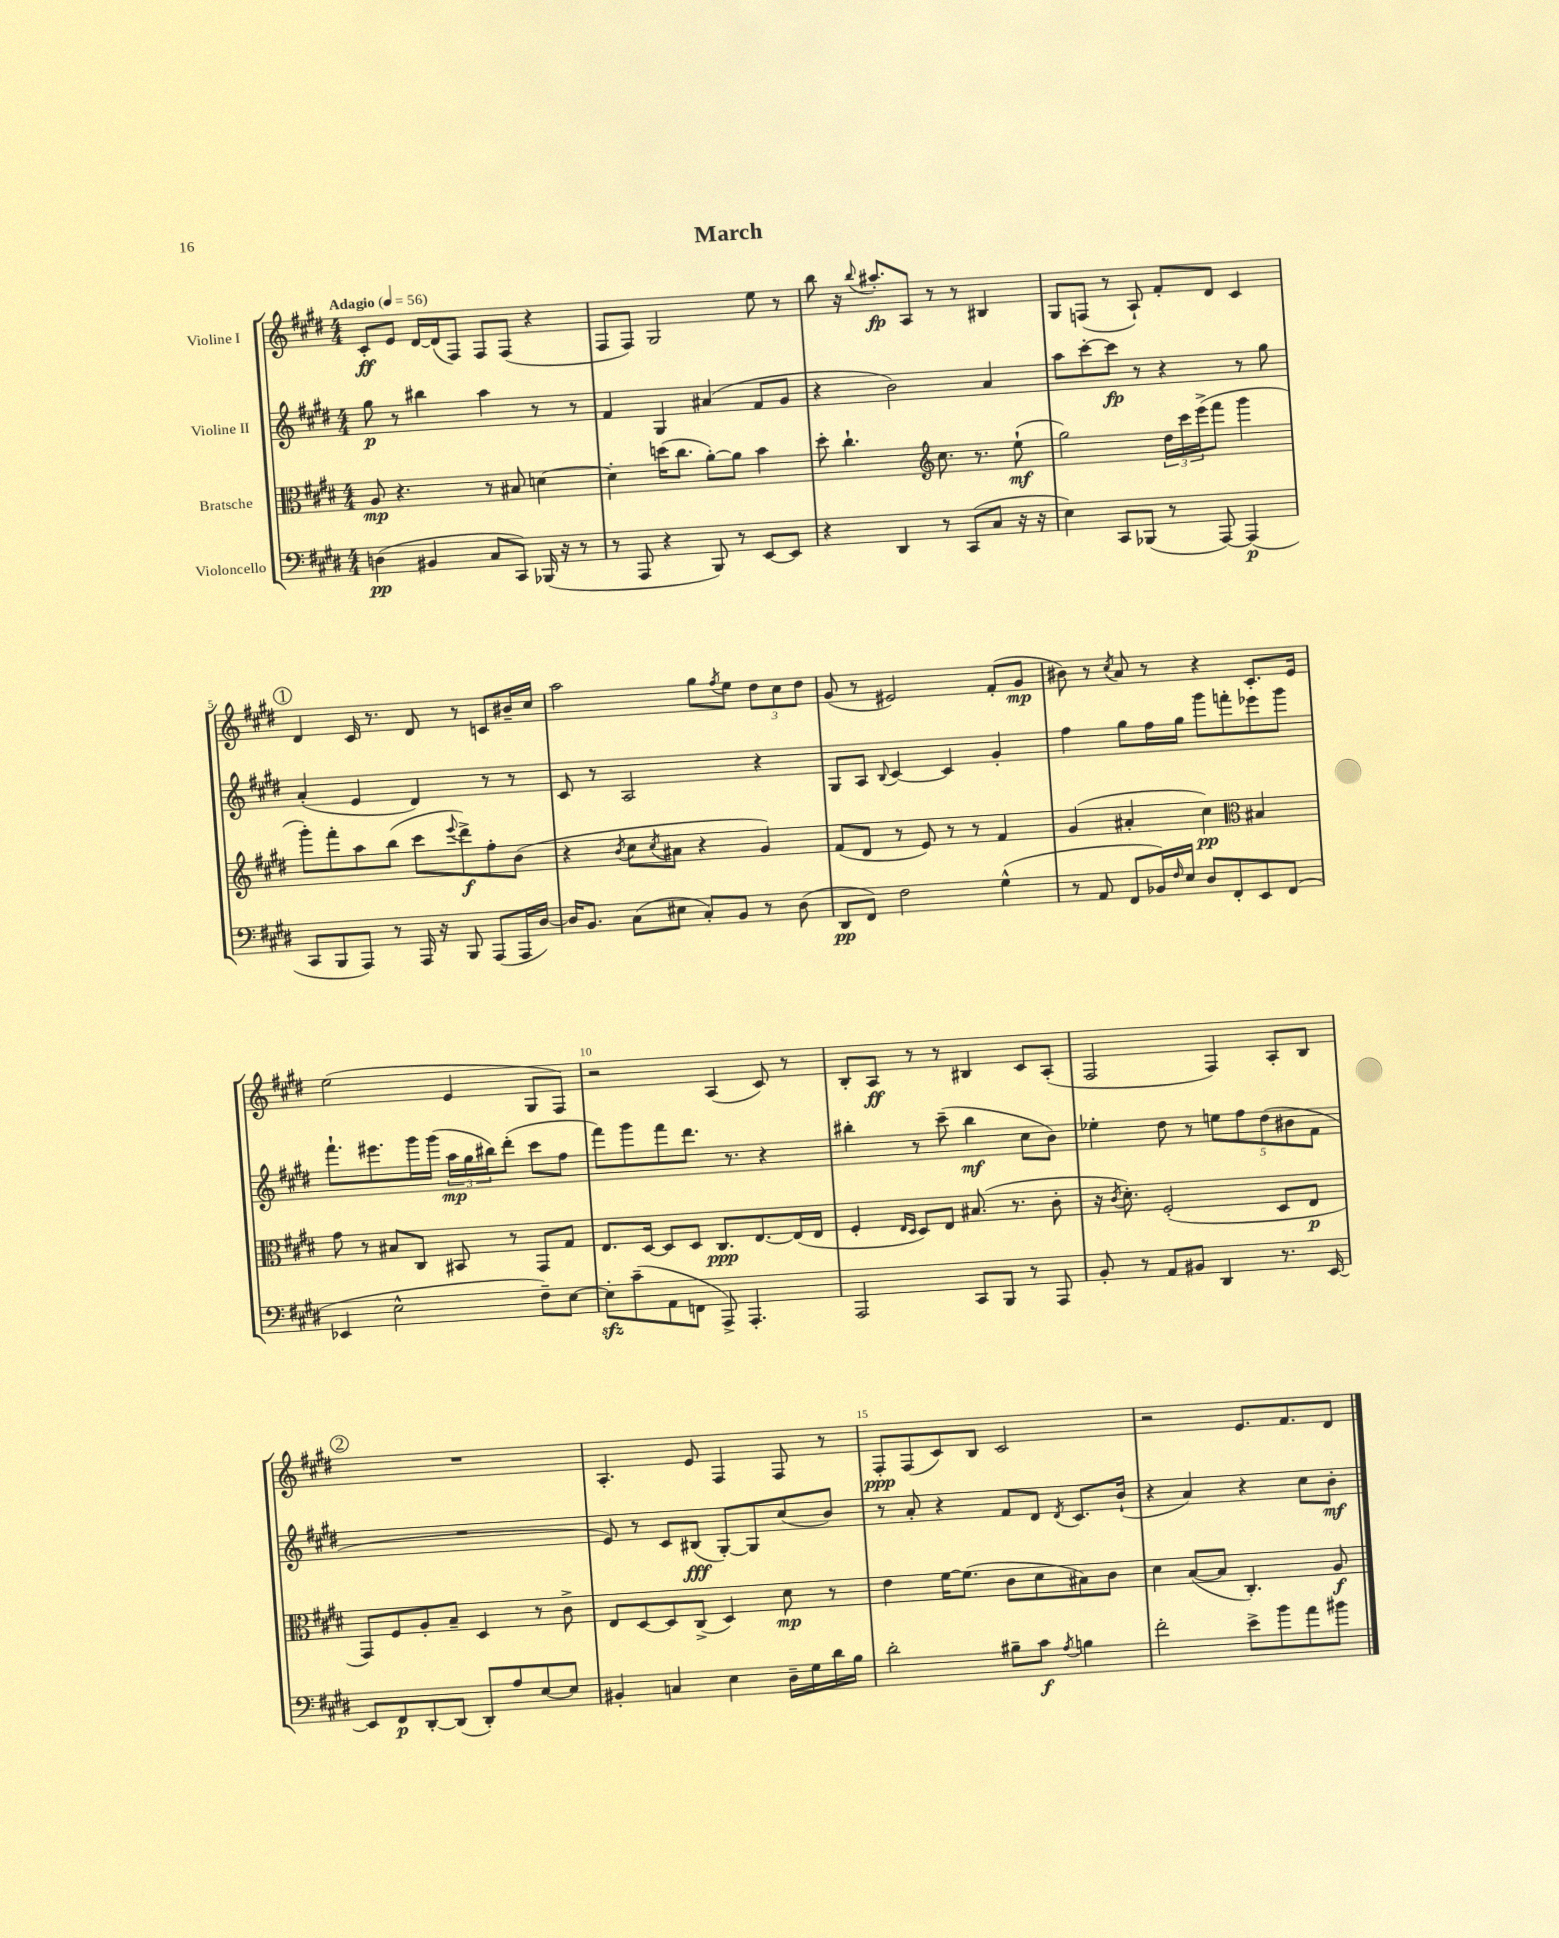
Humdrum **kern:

**kern	**kern	**kern	**kern
*staff4	*staff3	*staff2	*staff1
*clefF4	*clefC3	*clefG2	*clefG2
*k[f#c#g#d#]	*k[f#c#g#d#]	*k[f#c#g#d#]	*k[f#c#g#d#]
*M4/4	*M4/4	*M4/4	*M4/4
*MM56	*MM56	*MM56	*MM56
(4D	8A	8gg#	8c#'
.	4.r	8r	8e
4BB#	.	4bb#	[16d#
.	.	.	(16d#]
.	.	.	8F#)
8C#	8r	4aa	8F#
8CC#)	8B#	.	(8F#
(16BBB-	[4d	8r	4r
16r	.	.	.
8r	.	8r	.
=	=	=	=
8r	4d']	4f#	8F#
8AAA	.	.	8F#)
4r	(16dd	4G#	2G#
.	8.cc#	.	.
8BBB)	[8a')	(4a#	.
8r	8a]	.	.
[8EE	4b	8f#	8ee
8EE]	.	8g#	8r
=	=	=	=
4r	8dd#'	4r	8bb
.	4.cc#`	.	16r
.	.	.	8qqbb
.	.	.	8.aa#'
4DD#	.	2b)	.
.	.	.	8A
*	*clefG2	*	*
8r	8.cc#	.	8r
(8CC#	.	.	8r
.	8.r	.	.
8C#	.	4a	4B#
16r	(8ee`	.	.
16r	.	.	.
=	=	=	=
4E)	2gg#)	8aa	8G#
.	.	[8ccc#'	(8F
8CC#	.	8ccc#]	8r
(8BBB-	.	8r	8A`)
8r	24dd#	4r	8f#'
.	24ccc#	.	.
.	(24eee^	.	.
[8AAA)	8fff#	.	8d#
(4AAA]	4ggg#	8r	4c#
.	.	8gg#	.
=	=	=	=
8CC#	8ggg#')	(4a'	4d#
8BBB	8fff#'	.	.
8AAA)	8aa	4e	16c#
.	.	.	8.r
8r	(8bb	.	.
16AAA	8ccc#	4d#)	8d#
16r	.	.	.
.	8qqeee	.	.
8BBB	8ddd#^)	.	8r
(8AAA	8ff#'	8r	8c
16AAA	(8b	8r	16b#~
[16D#)	.	.	16cc#
=	=	=	=
16D#]	4r	8c#	2aa
8.BB	.	.	.
.	.	8r	.
.	8qb	.	.
(8C#	8cc#	2A	.
.	8qcc#	.	.
8E#	8a#	.	.
8C#')	4r	.	8gg#
.	.	.	8qff#
8BB	.	.	8ee
8r	4g#)	4r	12dd#
.	.	.	12cc#
(8D#	.	.	.
.	.	.	12dd#
=	=	=	=
8DD#	(8f#	8G#	(8g#
8FF#)	8d#	8A	8r
.	.	8qqB	.
2F#	8r	[4c#	2e#)
.	8e)	.	.
.	8r	4c#]	.
.	8r	.	.
(4G#^^	4f#	4g#'	(8f#'
.	.	.	8g#
=	=	=	=
8r	(4g#	4ff#	8b#)
8AA	.	.	8r
.	.	.	8qcc#
8FF#	4a#'	8gg#	8a
16BB-)	.	16ff#	8r
16qqF#	.	.	.
16E	.	16gg#	.
8D#	4cc#)	8ggg#	4r
8FF#'	.	8fff'	.
*	*clefC3	*	*
8EE	4B#	8eee-	8.c#'
(8FF#	.	8ggg#	.
.	.	.	16e
=	=	=	=
4EE-	8g#	8.fff#`	(2ee
.	8r	.	.
.	.	8.eee#	.
2E^^	8B#	.	.
.	8C#	16ggg#	.
.	.	(16ggg#	.
.	8BB#	24aa	4e
.	.	24gg#	.
.	.	24bb#)	.
.	8r	(8ddd#'	.
8F#~)	8GG#	8ccc#	8G#
[8E	8G#	8ff#	8F#)
=	=	=	=
8E']	8.E	8fff#)	2r
(8c#~	.	8ggg#	.
.	[16D#	.	.
8AA	8D#]	8fff#	.
8FF	8D#	8.ddd#	.
8AAA^)	8.C#	.	(4A
.	.	8.r	.
4.AAA'	.	.	.
.	[8.E	.	.
.	.	4r	8c#)
.	(16E]	.	8r
.	16E	.	.
=	=	=	=
2AAA	4F#'	4bb#'	8B'
.	.	.	8A
.	16qqE	.	.
.	16qqD#	.	.
.	8D#)	8r	8r
.	8E	(8ccc#~	8r
8CC#	(8.B#	4bb#	4B#
8BBB	.	.	.
.	8.r	.	.
8r	.	8cc#	8c#
8AAA	8c#'	8b)	(8A'
=	=	=	=
8BB'	16r	4ee-'	2F#
.	8qc#	.	.
.	8.d#')	.	.
8r	.	.	.
8AA	(2F#'	8dd#	.
8BB#	.	8r	.
4DD#	.	10ee	4F#)
.	.	10ff#	.
.	.	(10dd#	.
8.r	8D#	.	8A'
.	.	10b#	.
.	8E	.	8B
.	.	10f#	.
[16EE	.	.	.
=	=	=	=
8EE]	8GG#)	1r	1r
8FF#	8F#	.	.
[8DD#'	8A'	.	.
(8DD#]	8B~	.	.
8DD#')	4D#	.	.
8A	.	.	.
[8E	8r	.	.
8E]	8c#^	.	.
=	=	=	=
4BB#'	8E	8e)	4.A'
.	[8D#	8r	.
4C	8D#]	8c#	.
.	(8C#^	(8B#	8e
4E	4D#)	[8G#')	4F#
.	.	8G#]	.
16D#~	8d#	(8cc#	8F#
16G#	.	.	.
16d#	8r	8b)	8r
16B	.	.	.
=	=	=	=
2d#'	4e	8r	8F#'
.	.	8a'	(8F#
.	[16f#	4r	8c#)
.	(8.f#]	.	.
.	.	.	8B
8B#~	8c#	8f#	2c#
8c#	8d#	8d#	.
8qA	.	8qd#	.
4B	8B#)	8.c#	.
.	8c#	.	.
.	.	(16b`	.
=	=	=	=
2f#'	4d#	4r	2r
.	([8B	4a)	.
.	8B]	.	.
8e^	4.C#')	4r	8.e
8b	.	.	.
.	.	.	8.f#
8a	.	8cc#	.
8b#	8A	8b'	8d#
==	==	==	==
*-	*-	*-	*-
